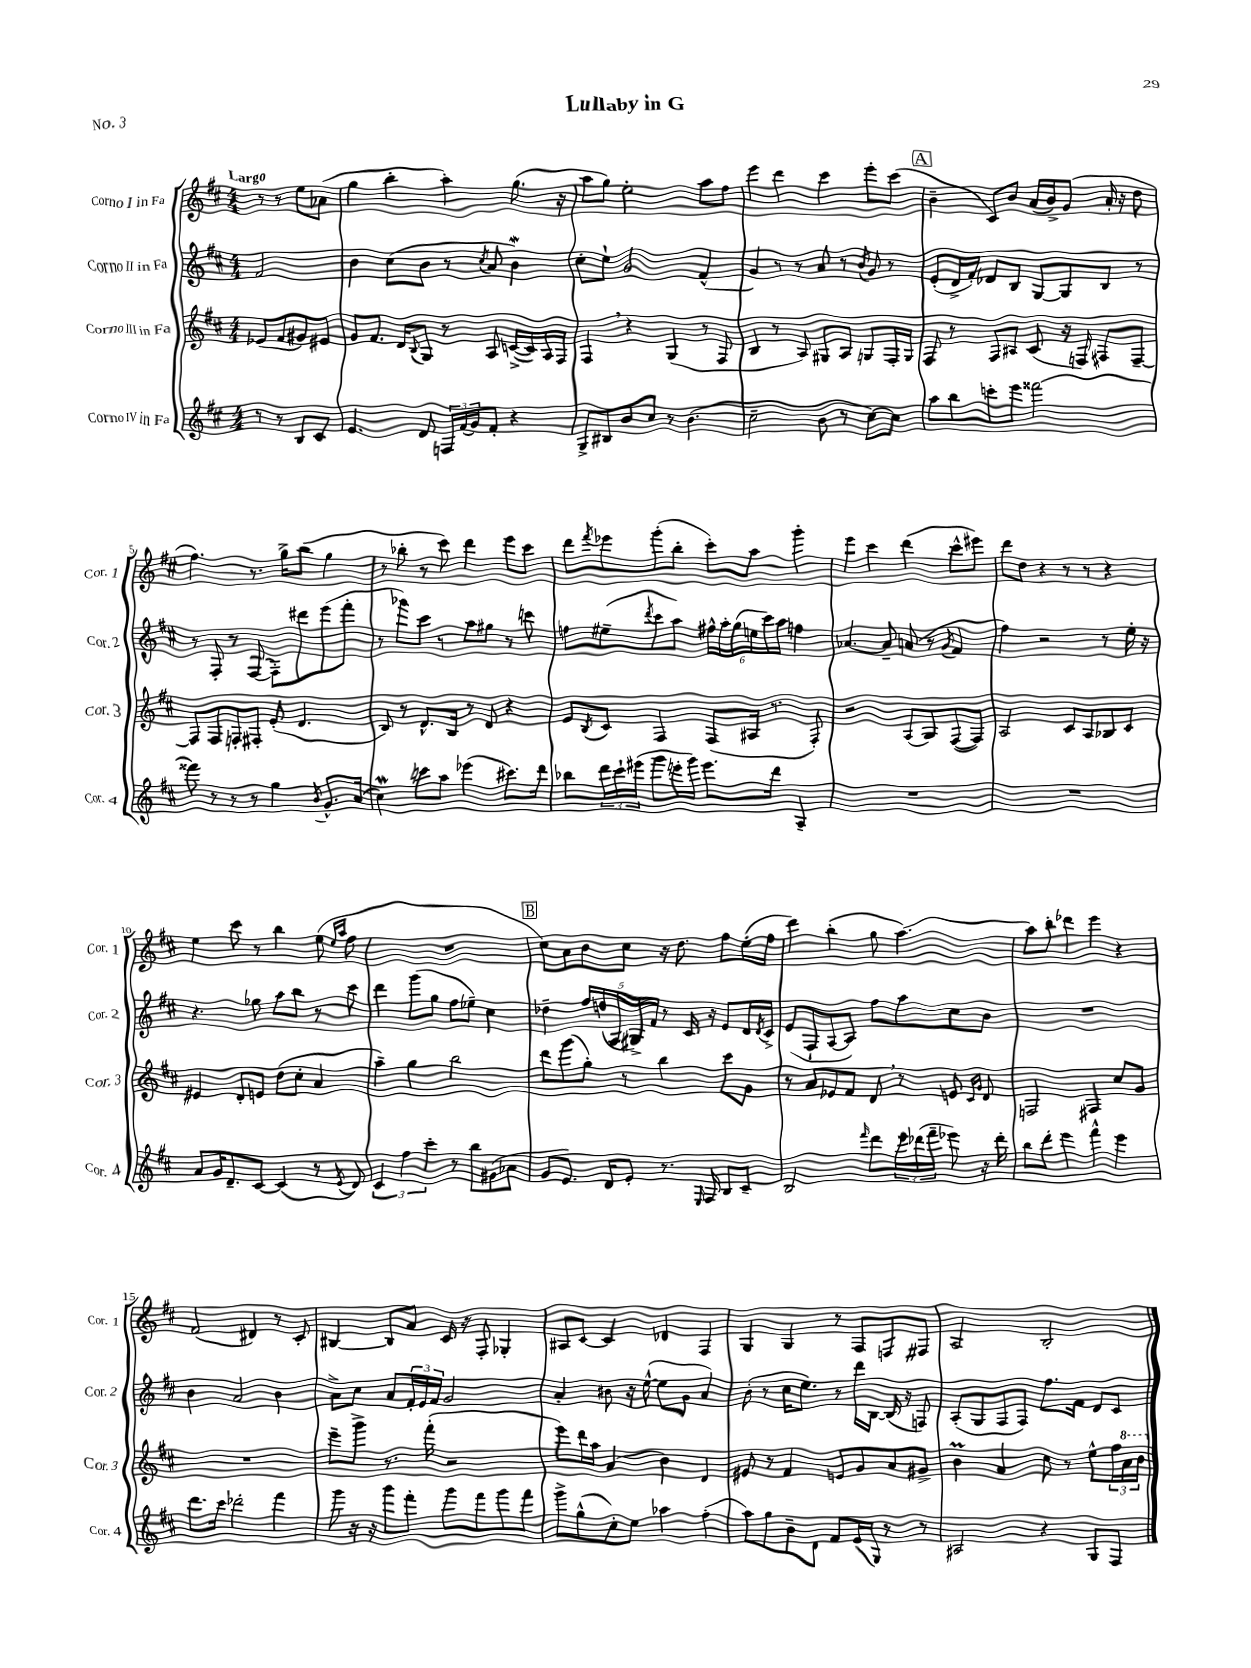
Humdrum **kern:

**kern	**kern	**kern	**kern
*staff4	*staff3	*staff2	*staff1
*clefG2	*clefG2	*clefG2	*clefG2
*k[f#c#]	*k[f#c#]	*k[f#c#]	*k[f#c#]
*M4/4	*M4/4	*M4/4	*M4/4
8r	(8e-	2f#	8r
8r	8f#	.	8r
8B	8g#)	.	8ee
8c#	8e#	.	(8a-
=	=	=	=
4.e	8g	4b	4gg
.	8.f#	.	.
.	.	(8cc#	4bb'
.	16d	.	.
.	8qqB	.	.
8d	8G	8b	.
24F	8r	8r	4aa')
(24f#	.	.	.
24g)	.	.	.
.	.	8qcc#	.
8f#'	8A	8a	.
4r	([16c^	4b)	(8.gg
.	16c])	.	.
.	16A	.	.
.	16F#	.	16r
=	=	=	=
8G^	4F#	8cc#'	8aa
8B#	.	8ee`	8gg)
8b	4r	2g	2ee'
8cc#	.	.	.
8r	(4G	.	.
(4.b	.	.	.
.	8r	(4f#^^	8aa
.	8F#	.	8ff#
=	=	=	=
2cc#~	4B	4g)	4eee
.	8r	8r	4ddd
.	8A)	8r	.
8b	8G#	8a	4ccc#
8r	8A	8r	.
.	.	8qb	.
[8cc#)	8G	8g	8eee'
8cc#]	16F#'	8r	(8ccc#
.	16G	.	.
=	=	=	=
8aa	8F#	(8e'	4b~
8bb	8r	16d^	.
.	.	16f#')	.
8ccc'	8F#	8d-	8c#)
8eee	8A#	8B	8b
[2fff##	(8c#	[8G	(16a
.	.	.	16b^)
.	16r	8G]	(8g
.	16F)	.	.
.	8F#	8B	16a'
.	.	.	16r
.	[8F#~	8r	8dd
=	=	=	=
8fff##]	8F#]	8r	4.ff#)
8r	8F#	8F#'	.
8r	8F'	8r	.
8r	8F#'	([8F#	8.r
4gg	(8e'	8F#'])	.
.	.	.	16gg^
.	4.d	8ddd#	(8bb
8qb	.	.	.
8.g^^	.	(8eee	4gg
.	.	8fff#'	.
(16a	.	.	.
=	=	=	=
4cc#)	8B)	8r	8r
.	8r	8ggg-)	8bb-'
8ccc	8.d^^	8ccc#	8r
8aa	.	8r	8ccc#)
.	16B	.	.
(4eee-	8r	8aa	4ddd
.	8d	8gg#	.
8.ccc#)	4r	8r	8eee
.	.	8ccc	8ccc#
16ddd	.	.	.
=	=	=	=
8bb-	8e	8ff	8ddd
.	8qB	.	8qfff#
24ddd	8c#	(8ee#~	8eee-
24ccc#`	.	.	.
(24eee#	.	.	.
.	.	8qddd	.
8ggg	4F#	8ccc#	(8ggg'
16eee'	.	8aa)	8bb'
16ggg)	.	.	.
8.eee	(8F#	24ff#^^	8ccc#')
.	.	24aa'	.
.	.	(24gg	.
.	16A#	24ee	8aa
.	.	24ccc#)	.
16ddd	8.r	.	.
.	.	24aa	.
4A~	.	4ff	4ggg'
.	8F#')	.	.
=	=	=	=
1r	2r	[4.a-	4eee
.	.	.	4ccc#
.	.	8a-~]	.
.	(8A	(8a	(4ddd
.	8G)	8r	.
.	.	8qg	.
.	([8F#	4f#	8ccc#^^
.	8F#])	.	8eee#)
=	=	=	=
1r	2A	4ff#)	8ddd
.	.	.	8dd
.	.	2r	4r
.	8c#	.	8r
.	8A	.	8r
.	8B-	8r	4r
.	8c#	16ee'	.
.	.	16r	.
=	=	=	=
8a	4e#	4.r	4ee
16g	.	.	.
8.d~	.	.	.
.	8d'	.	8ccc#
[8c#	8e	8gg-	8r
(4c#]	(8dd	8aa	4bb
.	8cc#'	8bb	.
8r	4a	8r	(8ee
.	.	.	16qqee
8qe	.	.	16qqaa
8d)	.	8ccc#	8ff#
=	=	=	=
6c#	4aa~)	4ddd	1r
6ff#	.	.	.
.	4gg	(8ggg	.
6ccc#'	.	.	.
.	.	8gg	.
8r	2bb	8ff#	.
8bb	.	8ee-~)	.
(8g#	.	4cc#	.
8a-	.	.	.
=	=	=	=
8g	8ddd	4dd-~	8cc#)
8.e)	(8ggg	.	8a
.	8gg')	20ff#	8b
.	.	(20dd	.
16d	.	.	.
.	.	20A	.
8e'	8r	.	8cc#
.	.	20G#^)	.
.	.	20f#	.
8.r	4bb	8r	16r
.	.	.	8.dd
.	.	16c#	.
16qqE	.	.	.
16F#	.	16r	.
8B	8ccc#	8e	8ff#
8c#~	8g	16d	(16ee'
.	.	8qd	.
.	.	16c#^	16ff#
=	=	=	=
2B	8r	(8e	4ddd)
.	8a	8F#`	.
.	8e-	[8A	(4bb'
.	8f#	8A])	.
16qqfff#	.	.	.
8ddd	8d	8ff#	8gg
24eee	8r	8aa	[4.aa)
(24ddd-	.	.	.
24fff#~	.	.	.
8eee-)	8e	8cc#	.
.	16qqc#	.	.
.	16qqg	.	.
16r	8d	8b	.
16ddd-'	.	.	.
=	=	=	=
8bb	2F	1r	8aa]
8ddd'	.	.	8bb'
4eee	.	.	4ddd-
4fff#^^	4F#	.	4eee
4eee	8cc#	.	4r
.	8g	.	.
=	=	=	=
8.ddd	1r	4b	(2f#
16ccc#	.	.	.
2ddd-'	.	2a	.
.	.	.	4d#)
4fff#	.	4b	8r
.	.	.	8c#'
=	=	=	=
8ggg	8eee~	8a^	[4B#
16r	8ggg^	8cc#	.
16r	.	.	.
8ggg	8.r	8a	8B#]
8fff#'	.	24f#'	8a
.	.	24e	.
.	(16fff#'	.	.
.	.	24f#	.
8ggg	2r	2g	16c#
.	.	.	16r
8fff#	.	.	8F#'
8ggg	.	.	4G-'
8fff#	.	.	.
=	=	=	=
8ggg^	8eee)	4a'	8A#
(8gg^^	16ddd	.	[8c#
.	16aa	.	.
8cc#')	(4a	8b#	4c#]
8ee	.	16r	.
.	.	([16ee^^	.
4aa-	4b)	8ee]	4d-
.	.	8g	.
(4ff#'	4d	4a)	4F#
=	=	=	=
8aa)	8e#	(8b'	4G
8gg	8r	8r	.
8b~	4f#	16cc#	4G
.	.	8.ee)	.
8d	.	.	.
8f#	8e	8r	8r
(16e	8g	16ddd	8F#
16G)	.	[16B	.
8r	8a	(16B]	8F
.	.	16r	.
8r	8g#^	8F)	8F#
=	=	=	=
2A#	4b	(8A'	2A
.	.	8G	.
.	4a	8F#	.
.	.	8F#)	.
4r	8cc#	8.ff#	2B'
.	8r	.	.
.	.	16f#	.
8G	8ee^^	8d	.
8F#	24ff#	8c#	.
.	24aa	.	.
.	24bb	.	.
==	==	==	==
*-	*-	*-	*-
